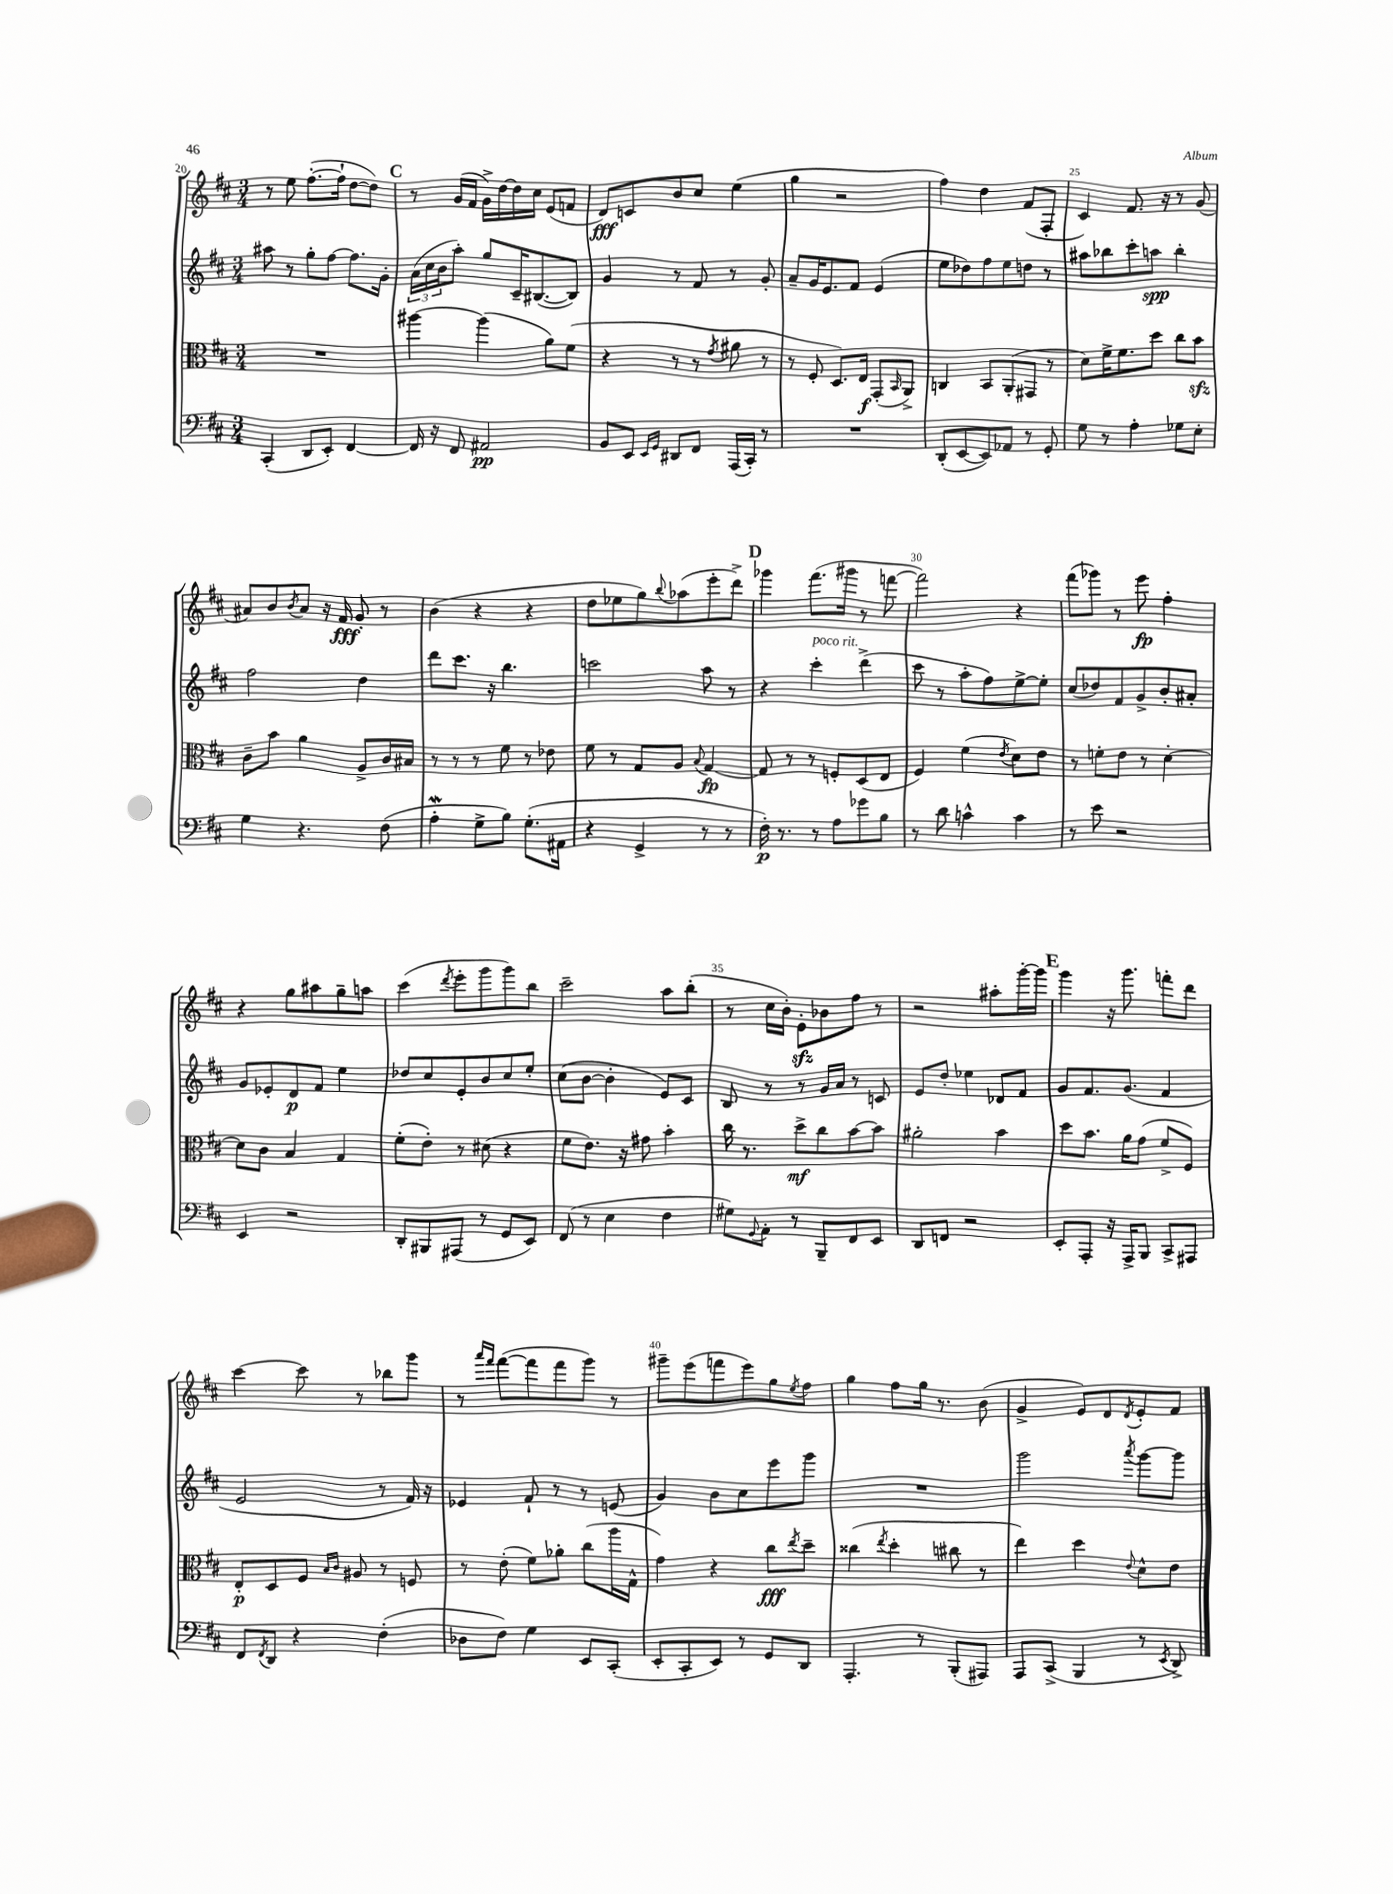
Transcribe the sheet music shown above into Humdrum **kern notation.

**kern	**kern	**kern	**kern
*staff4	*staff3	*staff2	*staff1
*clefF4	*clefC3	*clefG2	*clefG2
*k[f#c#]	*k[f#c#]	*k[f#c#]	*k[f#c#]
*M3/4	*M3/4	*M3/4	*M3/4
(4CC#'	2.r	8aa#	8r
.	.	8r	8ee
8DD	.	8gg'	([8.ff#'
8EE')	.	[8ff#	.
.	.	.	16ff#`]
[4FF#	.	8.ff#]	[8dd
.	.	.	8dd])
.	.	16g'	.
=	=	=	=
16FF#]	[4aa#	(24a	8r
.	.	24cc#	.
16r	.	.	.
.	.	24b	.
8FF#	.	8aa')	(16g
.	.	.	16f#
2AA#	(4aa#]	8gg	16g^)
.	.	.	[16dd
.	.	16c#~	16dd]
.	.	([8.B#	16cc#
.	8a)	.	(8e
.	(8f#	8B#])	8f
=	=	=	=
8BB	4r	4g	8d)
8EE	.	.	8c
16qqEE	.	.	.
16qqGG	.	.	.
8DD#	8r	8r	8b
8FF#	8r	8f#	8cc#
.	8qg	.	.
(16AAA	8a#	8r	(4ee
16CC#')	.	.	.
8r	8r	8g'	.
=	=	=	=
2.r	8r	8a~	4gg
.	8F#'	16g	.
.	.	8.e	.
.	8.D)	.	2r
.	.	8f#	.
.	16E	.	.
.	(8GG'	(4e	.
.	16qqBB	.	.
.	8AA^)	.	.
=	=	=	=
(8DD'	4C	8ee	4ff#)
[8EE	.	8dd-)	.
8EE])	8BB	8ff#	4dd
8AA-	(8AA'	8ee	.
8r	8GG#	8dd	(8f#
8GG'	8r	8r	8F#'
=	=	=	=
8G	8d)	8aa#	4c#)
8r	16f#^	8bb-	.
.	8.f#	.	.
4A'	.	8ccc#'	8.f#
.	8dd	8aa	.
.	.	.	16r
8G-	8cc#	4bb-'	8r
8E'	8b	.	(8g
=	=	=	=
4G	8c#~	2ff#	8a#)
.	8b	.	8b
.	.	.	8qb
4.r	4a	.	8a#
.	.	.	16r
.	.	.	16f#
.	8A^	4dd	8g'
(8F#	16c#	.	8r
.	16B#	.	.
=	=	=	=
4A'	8r	8ddd	(4b
.	8r	8.ccc#	.
8G^	8r	.	4r
.	.	16r	.
8B)	8f#	4.bb	.
(8.G'	8r	.	4r
.	8e-	.	.
16AA#	.	.	.
=	=	=	=
4r	8f#	2ccc	8dd
.	8r	.	8ee-
4GG^	8G	.	8gg)
.	.	.	8qqbb
.	8A	.	(8aa-
.	8qqB	.	.
8r	[4G	8aa	8eee'
8r	.	8r	8ddd^)
=	=	=	=
16F#')	8G]	4r	4ggg-
8.r	.	.	.
.	8r	.	.
8r	8r	4ccc#'	(8.fff#
8A	8F'	.	.
.	.	.	16ggg#
8g-	(8D	(4ddd^	8r
8B	8E	.	[8fff
=	=	=	=
8r	4F#)	8ccc#	2fff])
8d	.	8r	.
4c^^	(4f#	8aa'	.
.	.	8ff#)	.
.	8qe	.	.
4c	8d)	[8ee^	4r
.	8e	8ee']	.
=	=	=	=
8r	8r	(8cc#	(8fff#
8e	8f'	8dd-)	8ggg-)
2r	8e	8f#	8r
.	8r	8g^	8eee
.	[4d'	8b'	4ff#'
.	.	8a#'	.
=	=	=	=
4EE	8d]	8g	4r
.	8c#	8e-'	.
2r	4B	8d	8gg
.	.	8f#	8aa#
.	4G	4ee	8gg~
.	.	.	8aa
=	=	=	=
8DD'	(8f#'	8dd-	(4ccc#
8BBB#	8e')	8cc#	.
.	.	.	8qddd
(8AAA#	8r	8e'	8eee'
8r	(8d#	8b	8ggg
8GG	4r	8cc#	8ggg)
8EE)	.	8ee'	8bb
=	=	=	=
(8FF#	8f#	(8cc#	2ccc#~
8r	8.e)	[8b	.
4E	.	4b']	.
.	16r	.	.
.	8g#	.	.
4F#	4b'	8e)	8aa
.	.	8c#	(8bb'
=	=	=	=
8G#)	16cc#	8B	8r
.	8.r	.	.
8qqGG	.	.	.
8AA'	.	8r	16cc#
.	.	.	16b')
8r	8dd^	8r	8e'
8BBB~	8cc#	16g	8b-
.	.	16a	.
8FF#	[8b	8r	8ff#
8EE	8b]	8c	8r
=	=	=	=
8DD	2a#'	8e	2r
8FF	.	8dd'	.
2r	.	4ee-	.
.	4b	8d-	8aa#'
.	.	8f#	[16ggg'
.	.	.	16ggg]
=	=	=	=
8EE'	8dd	8g	4ggg
8AAA'	8.b	8.f#	.
16r	.	.	16r
16AAA^	16a	(8.g	8.ggg
8BBB	(8g	.	.
8CC#^	8f#^	4f#	8fff'
8AAA#	8F#)	.	8ddd
=	=	=	=
8FF#	8E'	2e	[4ccc#
8qFF#	.	.	.
8DD	8D	.	.
4r	8F#	.	8ccc#]
.	16qqB	.	.
.	16qqc#	.	.
.	8A#	.	8r
(4F#'	8r	8r	8bb-
.	8F	16f#)	8ggg
.	.	16r	.
=	=	=	=
8D-	8r	4e-	8r
.	.	.	16qqaaa
.	.	.	16qqfff#
8F#)	(8e'	.	([8fff#
4G	8f#)	8f#`	8fff#]
.	8a-'	8r	8fff#
8EE	(8cc#	8r	8ggg)
(8CC#'	16aa	(8e	8r
.	16G^^	.	.
=	=	=	=
8EE'	4g)	4g)	8ggg#~
8CC#'	.	.	(8eee
8EE)	4r	8b	8fff
8r	.	8cc#	8eee)
8GG	8cc#	8eee	8gg
.	8qee	.	8qee
8DD	8dd~	8ggg	8ff#
=	=	=	=
4.AAA'	(4cc##	2.r	4gg
.	8qee	.	.
.	4dd'	.	8ff#
8r	.	.	16gg
.	.	.	8.r
(8BBB'	8cc#	.	.
8AAA#)	8r	.	(8b
=	=	=	=
8AAA	4ee)	2ggg	4g^
(8CC#^	.	.	.
4BBB	4dd	.	8e)
.	.	.	8d
.	8qqe	8qaaa	8qd
8r	8d^^	[8ggg	8e'
8qEE	.	.	.
8DD^)	8e	8ggg]	8f#
==	==	==	==
*-	*-	*-	*-
